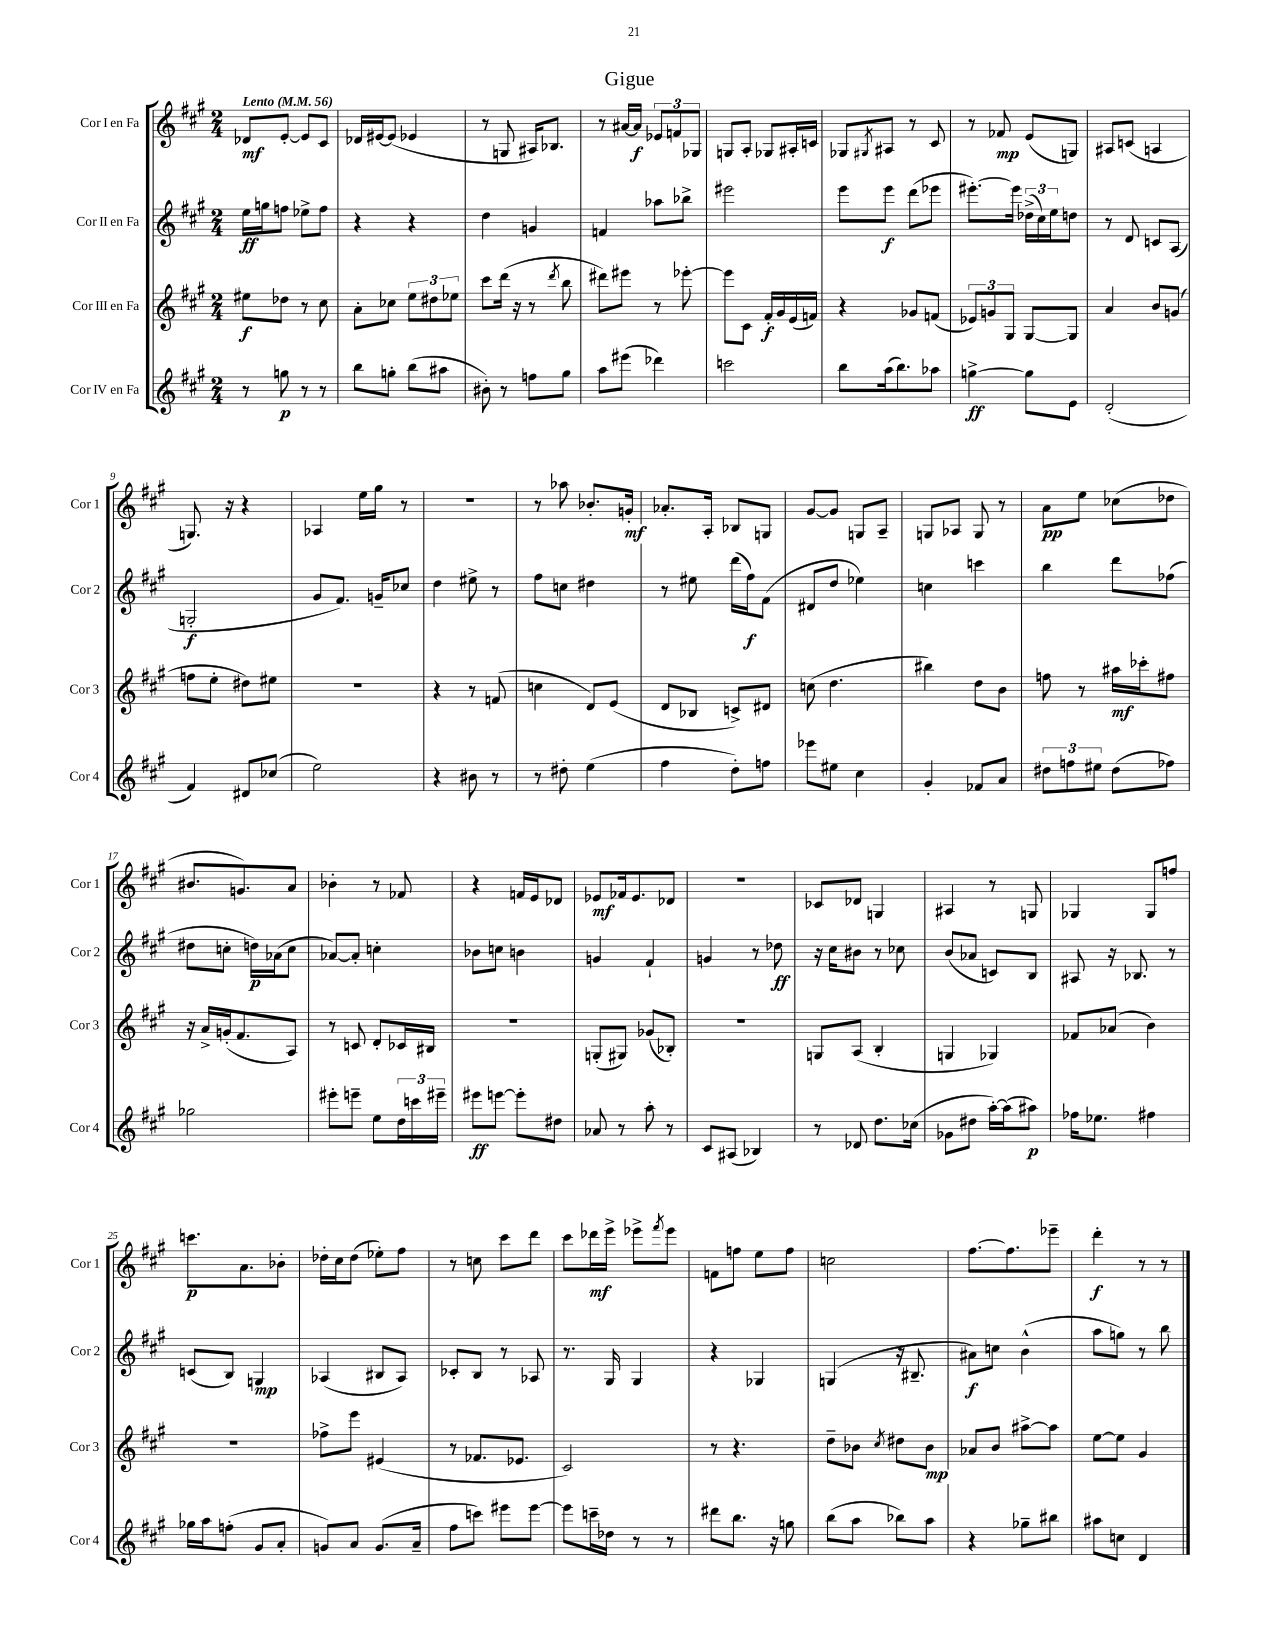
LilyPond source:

\header { title = "Gigue" }
<<
\new StaffGroup <<
\new Staff = "s0" \with { instrumentName = "Cor I en Fa" shortInstrumentName = "Cor 1" } {
    \clef treble \key a \major \numericTimeSignature \time 2/4 \tempo "Lento" 4 = 56
    des'8\mf e'8~-. e'8 cis'8 |
    des'16 eis'16~ eis'8( ees'4 |
    r8 g8 ais16) bes8. |
    r8 ais'16~ ais'16\f \tuplet 3/2 { ees'8 f'8 ges8 } |
    g8 a8-. ges8 ais16-. c'16 |
    ges8 \acciaccatura { gis8 } ais8 r8 cis'8 |
    r8 fes'8\mp e'8( g8) |
    ais8 c'8( a4 |
    g8.) r16 r4 |
    aes4 e''16 gis''16 r8 |
    r2 |
    r8 aes''8 bes'8.-. g'16-.\mf |
    aes'8.-. a16-. bes8 g8 |
    gis'8~ gis'8 g8 a8-- |
    g8 aes8 g8 r8 |
    a'8\pp e''8 ces''8( des''8 |
    bis'8. g'8.) a'8 |
    bes'4-. r8 fes'8 |
    r4 f'16 e'16 des'8 |
    ees'8\mf fes'16 ees'8. des'8 |
    r2 |
    ces'8 des'8 g4 |
    ais4 r8 g8 |
    ges4 ges8 f''8 |
    c'''8.\p a'8. bes'8-. |
    des''16-. cis''16 des''8( ees''8-.) fis''8 |
    r8 c''8 cis'''8 d'''8 |
    cis'''8 des'''16\mf e'''16-> ees'''8-> \acciaccatura { fis'''8 } ees'''8 |
    f'8 f''8 e''8 f''8 |
    c''2 |
    fis''8.~ fis''8. ees'''8-- |
    d'''4-.\f r8 r8 \bar "|." |
}
\new Staff = "s1" \with { instrumentName = "Cor II en Fa" shortInstrumentName = "Cor 2" } {
    \clef treble \key a \major \numericTimeSignature \time 2/4
    e''16\ff g''16 f''8 ees''8-> f''8 |
    r4 r4 |
    d''4 g'4 |
    f'4 aes''8 bes''8-> |
    eis'''2 |
    e'''8 e'''8\f d'''8( ees'''8 |
    eis'''8.~-.) eis'''16 \tuplet 3/2 { des''16->( cis''16) e''16 } d''8 |
    r8 d'8 c'8 a8( |
    g2-.\f |
    gis'8 fis'8.) g'16-- ces''8 |
    d''4 eis''8-> r8 |
    fis''8 c''8 dis''4 |
    r8 eis''8 d'''16( fis''16\f) fis'8( |
    dis'8 d''8 ees''4) |
    c''4 c'''4 |
    b''4 d'''8 fes''8( |
    dis''8 c''8-. d''16\p) aes'16( c''8 |
    aes'8~) aes'8-. c''4-. |
    bes'8 c''8 b'4 |
    g'4 fis'4-! |
    g'4 r8 des''8\ff |
    r16 cis''16 bis'8 r8 ces''8 |
    b'8( aes'8 c'8) b8 |
    ais8 r16 bes8. r8 |
    c'8( b8) g4\mp |
    aes4( bis8 aes8) |
    ces'8-. b8 r8 aes8 |
    r8. gis16 gis4 |
    r4 ges4 |
    g4( r16 bis8.-- |
    ais'8\f) c''8 b'4-^( |
    a''8 g''8) r8 b''8 \bar "|." |
}
\new Staff = "s2" \with { instrumentName = "Cor III en Fa" shortInstrumentName = "Cor 3" } {
    \clef treble \key a \major \numericTimeSignature \time 2/4
    eis''8\f des''8 r8 cis''8 |
    a'8-. ces''8 \tuplet 3/2 { e''8 dis''8 ees''8 } |
    cis'''8 d'''16( r16 r8 \acciaccatura { d'''8 } b''8 |
    dis'''8) eis'''8 r8 ees'''8~-. |
    ees'''8 cis'8 fis'16-.\f gis'16 e'16( f'16) |
    r4 ges'8 f'8( |
    \tuplet 3/2 { ees'8) g'8 gis8 } gis8~ gis8 |
    a'4 b'8 g'8( |
    f''8 e''8-. dis''8) eis''8 |
    R2 |
    r4 r8 f'8( |
    c''4 d'8) e'8( |
    d'8 bes8 c'8->) dis'8 |
    c''8( d''4. |
    bis''4) d''8 b'8 |
    f''8 r8 ais''16\mf ces'''16-. fis''8 |
    r16 a'16-> g'16-.( fis'8. a8) |
    r8 c'8 d'8-. ces'16 bis16 |
    r2 |
    g8-.( gis8) ges'8( bes8-.) |
    R2 |
    g8 a8( b4-. |
    g4 ges4) |
    fes'8 aes'8( b'4) |
    r2 |
    fes''8-> e'''8 eis'4( |
    r8 fes'8. ees'8. |
    cis'2) |
    r8 r4. |
    d''8-- bes'8 \acciaccatura { cis''8 } dis''8 bes'8\mp |
    aes'8 b'8 ais''8~-> ais''8 |
    e''8~ e''8 gis'4 \bar "|." |
}
\new Staff = "s3" \with { instrumentName = "Cor IV en Fa" shortInstrumentName = "Cor 4" } {
    \clef treble \key a \major \numericTimeSignature \time 2/4
    r8 g''8\p r8 r8 |
    b''8 g''8-. b''8( ais''8 |
    bis'8-.) r8 f''8 gis''8 |
    a''8 eis'''8( des'''4) |
    c'''2 |
    b''8 a''16( b''8.) aes''8 |
    g''4~->\ff g''8 e'8 |
    d'2-.( |
    fis'4) dis'8 ces''8( |
    e''2) |
    r4 bis'8 r8 |
    r8 dis''8-. e''4( |
    fis''4 d''8-.) f''8 |
    ees'''8 eis''8 cis''4 |
    gis'4-. fes'8 a'8 |
    \tuplet 3/2 { dis''8 f''8 eis''8 } dis''8( fes''8) |
    ges''2 |
    eis'''8-. e'''8-- e''8 \tuplet 3/2 { d''16 c'''16 eis'''16-- } |
    eis'''8\ff e'''8~ e'''8-. dis''8 |
    aes'8 r8 a''8-. r8 |
    cis'8 ais8( bes4) |
    r8 des'8 d''8. ces''16( |
    ges'8 dis''8 a''16~-.) a''16( ais''8\p) |
    fes''16 ees''8. fis''4 |
    ges''16 a''16 f''8-.( gis'8 a'8-. |
    g'8) a'8 g'8.( a'16-- |
    fis''8 c'''8) eis'''8 eis'''8~ |
    eis'''8 c'''16-- des''16 r8 r8 |
    dis'''8 b''8. r16 g''8 |
    b''8( a''8 bes''8) a''8 |
    r4 ges''8-- bis''8 |
    ais''8 c''8 d'4 \bar "|." |
}
>>
>>
